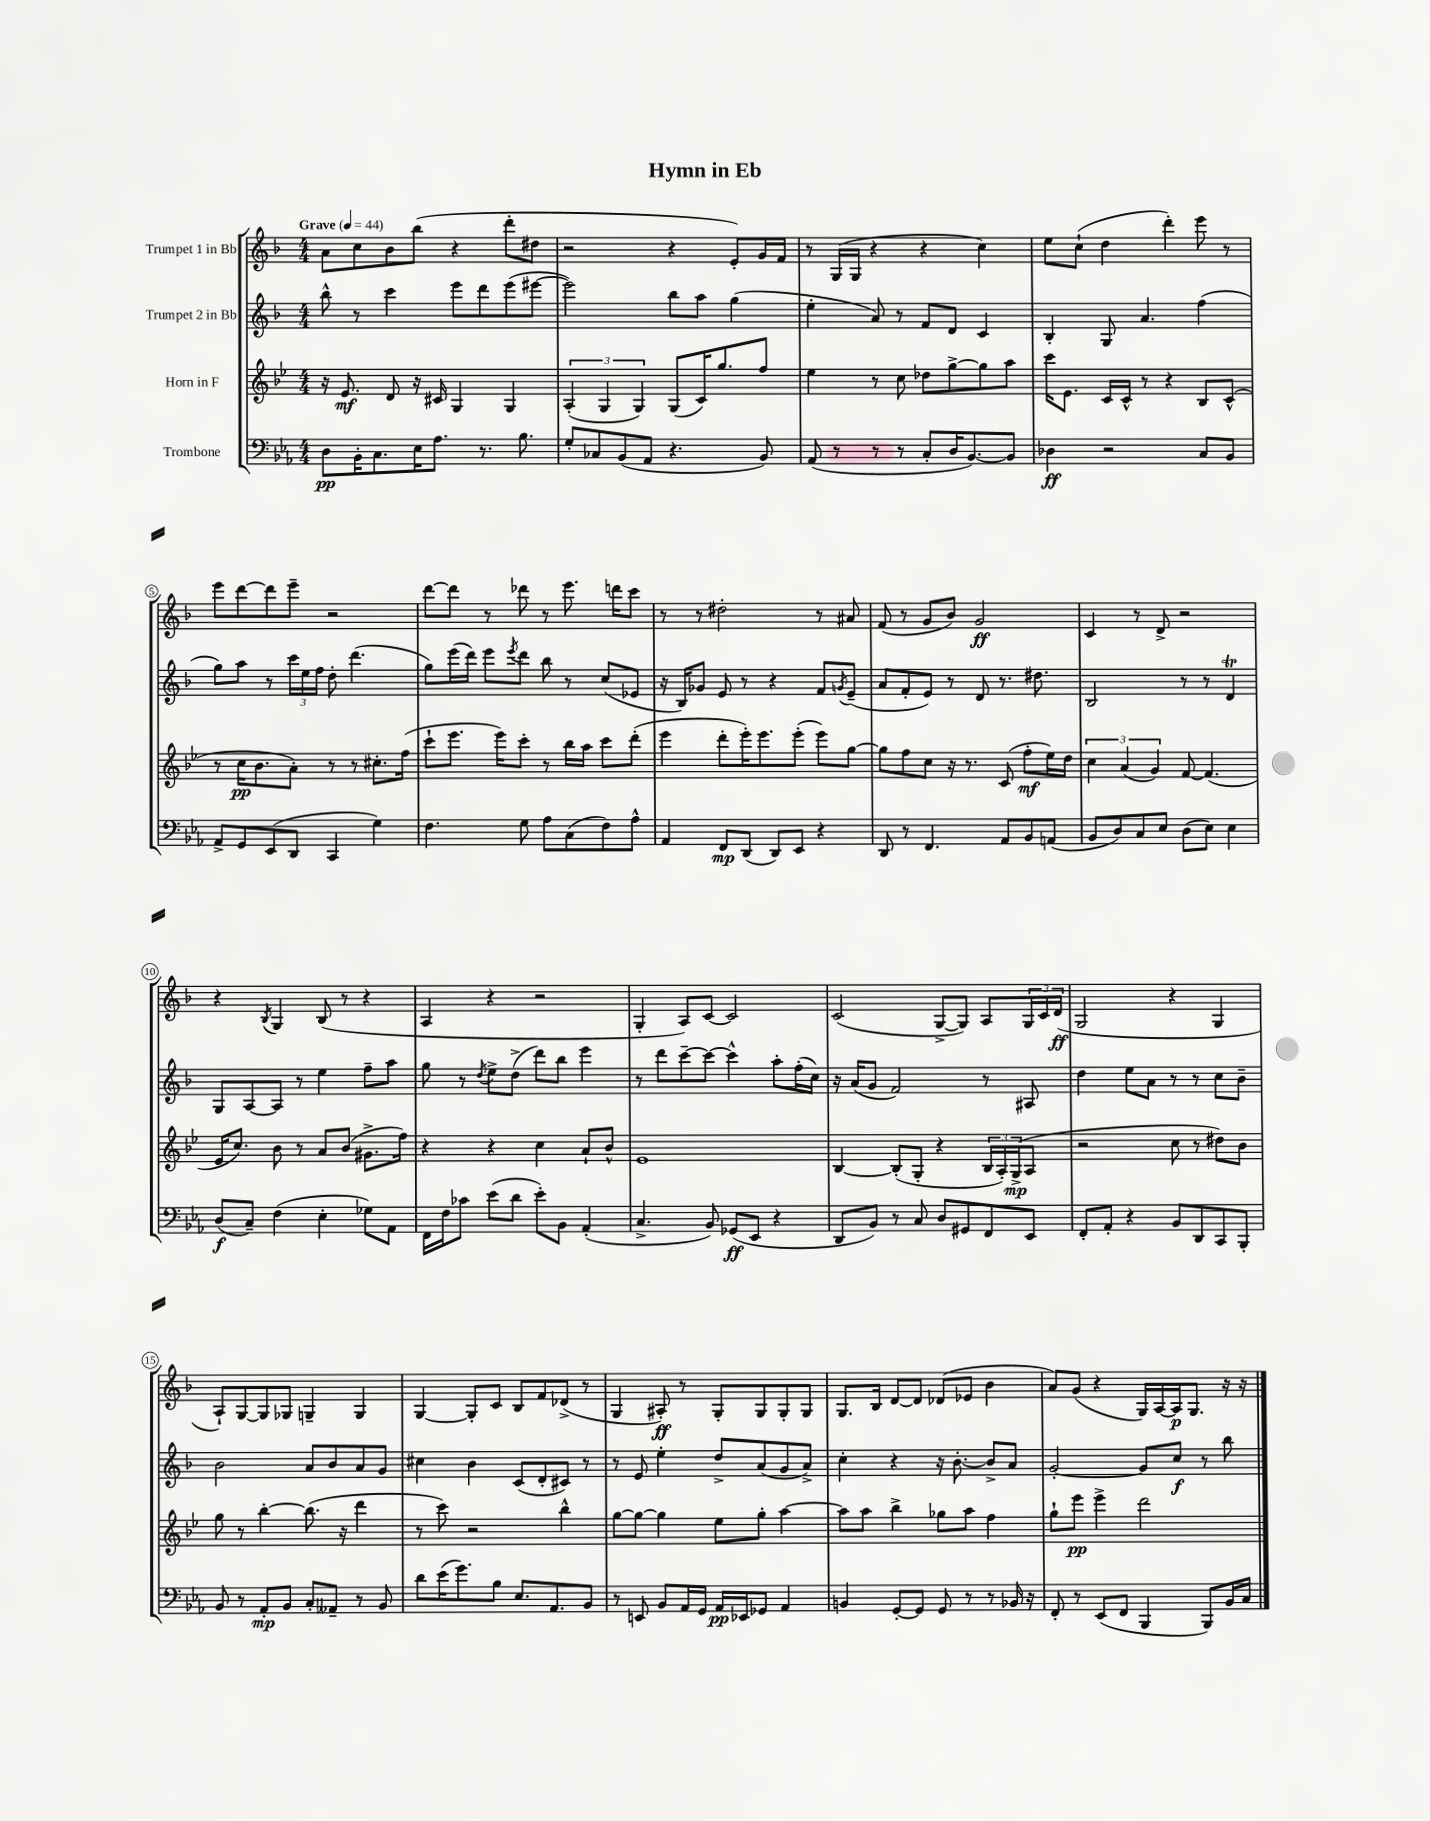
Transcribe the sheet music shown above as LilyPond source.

\header { title = "Hymn in Eb" }
<<
\new StaffGroup <<
\new Staff = "s0" \with { instrumentName = "Trumpet 1 in Bb" } {
    \clef treble \key f \major \numericTimeSignature \time 4/4 \tempo "Grave" 4 = 44
    a'8 c''8 bes'8 bes''8( r4 d'''8-. dis''8 |
    r2 r4 e'8-.) g'16 f'16 |
    r8 g16( g16 r4 r4 c''4) |
    e''8 c''8-!( d''4 d'''4-.) e'''8 r8 |
    e'''8 d'''8~ d'''8 e'''8-- r2 |
    d'''8~ d'''8 r8 des'''8 r8 e'''8. d'''16 c'''8 |
    r8 r8 dis''2-. r8 ais'8 |
    f'8( r8 g'8 bes'8) g'2\ff |
    c'4 r8 d'8-> r2 |
    r4 \acciaccatura { bes8 } g4 bes8( r8 r4 |
    a4 r4 r2 |
    g4-. a8) c'8~ c'2 |
    c'2( g8~-> g8) a8 \tuplet 3/2 { g16 c'16 d'16\ff( } |
    g2 r4 g4 |
    a8-!) g8~ g8 ges8 g4-- g4 |
    g4~ g8-. c'8 bes8 f'8 des'8->( r8 |
    g4 ais8-.\ff) r8 g8-. g8 g8-. g8 |
    g8. bes16 d'8~ d'8 des'8( ees'8 bes'4 |
    a'8) g'8( r4 g16) a16~ a16\p g8. r16 r16 \bar "|." |
}
\new Staff = "s1" \with { instrumentName = "Trumpet 2 in Bb" } {
    \clef treble \key f \major \numericTimeSignature \time 4/4
    bes''8-^ r8 c'''4 e'''8 d'''8 e'''8( eis'''8~ |
    eis'''2) bes''8 a''8 g''4( |
    e''4-. a'8) r8 f'8 d'8 c'4 |
    bes4-. g8 a'4. f''4( |
    g''8) a''8 r8 \tuplet 3/2 { c'''16 e''16 f''16 } d''8-. d'''4.( |
    g''8) e'''16( d'''16) e'''8 \acciaccatura { e'''8 } d'''8 bes''8 r8 c''8( ees'8 |
    r16 bes16) ges'8 e'8 r8 r4 f'8 \acciaccatura { g'8 } e'8--( |
    a'8 f'8-. e'8) r8 d'8 r8. dis''8. |
    bes2 r8 r8 d'4\trill |
    g8 a8~ a8 r8 e''4 f''8-- a''8 |
    g''8 r8 \acciaccatura { d''8 } e''8-> d''8->( d'''8) bes''8 e'''4 |
    r8 d'''8 c'''8~-- c'''8~ c'''4-^ a''8-. f''16-.( c''16) |
    r16 a'16( g'8 f'2) r8 ais8 |
    d''4 e''8 a'8 r8 r8 c''8 bes'8-- |
    bes'2 a'8 bes'8 a'8 g'8 |
    cis''4 bes'4 c'8( d'8-. cis'8) r8 |
    r8 e'8 e''4-. d''8-> a'8( g'8 a'8->) |
    c''4-. r4 r16 bes'8.~-. bes'8-> a'8 |
    g'2~-. g'8 c''8\f r8 bes''8 \bar "|." |
}
\new Staff = "s2" \with { instrumentName = "Horn in F" } {
    \clef treble \key bes \major \numericTimeSignature \time 4/4
    r16 ees'8.\mf d'8 r16 cis'16 g4 g4 |
    \tuplet 3/2 { a4-.( g4 g4) } g8( c'16) g''8. f''8 |
    ees''4 r8 c''8 des''8 g''8~-> g''8 a''8 |
    c'''16 ees'8. c'16 c'16-^ r8 r4 bes8 c'8-^( |
    r8 c''16\pp bes'8. a'8-.) r8 r8 cis''8.-. f''16( |
    c'''8-! ees'''8. ees'''16) c'''8-. r8 bes''16 a''16 c'''8 d'''8-.( |
    ees'''4 d'''8-. ees'''16-.) ees'''8. ees'''8-.( ees'''8) g''8~ |
    g''8 f''8 c''8 r16 r8. c'8( f''8-.\mf ees''16) d''16 |
    \tuplet 3/2 { c''4 a'4( g'4) } f'8~ f'4.( |
    ees'16 c''8.) bes'8 r8 a'8 bes'8( gis'8.-> f''16) |
    r4 r4 c''4 a'8-! bes'8-^ |
    ees'1 |
    bes4~ bes8-.( g8-. r4 \tuplet 3/2 { bes16 a16-.) g16->\mp( } a8 |
    r2 c''8 r8 dis''8) bes'8 |
    g''8 r8 bes''4~-. bes''8.( r16 d'''4 |
    r8 c'''8) r2 bes''4-^ |
    g''8~ g''8~ g''4 ees''8 g''8-. a''4~ |
    a''8 a''8 bes''4-> ges''8 a''8 f''4 |
    g''8-! ees'''8\pp ees'''4-> d'''2 \bar "|." |
}
\new Staff = "s3" \with { instrumentName = "Trombone" } {
    \clef bass \key ees \major \numericTimeSignature \time 4/4
    d8\pp bes,16-. c8. ees16 aes8. r8. bes8. |
    g8-. ces8 bes,8( aes,8 r4. bes,8) |
    aes,8( r8 r8 r8 c8-. d16 bes,8.~) bes,8 |
    des4\ff r2 c8 bes,8 |
    aes,8-> g,8 ees,8( d,8 c,4 g4) |
    f4. g8 aes8 c8( f8) aes8-^ |
    aes,4 f,8\mp d,8( d,8) ees,8 r4 |
    d,8 r8 f,4. aes,8 bes,8 a,8( |
    bes,8 d8) c8 ees8 d8( ees8) ees4 |
    d8\f( c8--) f4( ees4-. ges8) aes,8 |
    f,16 f16 ces'8 ees'8( d'8 ees'8-.) bes,8 aes,4-.( |
    c4.-> bes,8) ges,8\ff( ees,8 r4 |
    d,8 bes,8) r8 c8 d8 gis,8 f,8 ees,8 |
    f,8-. aes,8-. r4 bes,8 d,8 c,8 bes,,8-. |
    bes,8 r8 aes,8-.\mp bes,8 c8-. aeses,8-- r8 bes,8 |
    d'8 ees'16( g'8.) bes8 ees8. aes,8. bes,8 |
    r8 e,8 bes,8 aes,16 g,16 aes,16\pp ees,16 ges,8 aes,4 |
    b,4 g,8~-. g,8 g,8 r8 r8 bes,16 r16 |
    f,8-. r8 ees,8( f,8 bes,,4 bes,,8) bes,16 c16 \bar "|." |
}
>>
>>
\layout { \context { \Score \override BarNumber.stencil = #(make-stencil-circler 0.1 0.3 ly:text-interface::print) } }
